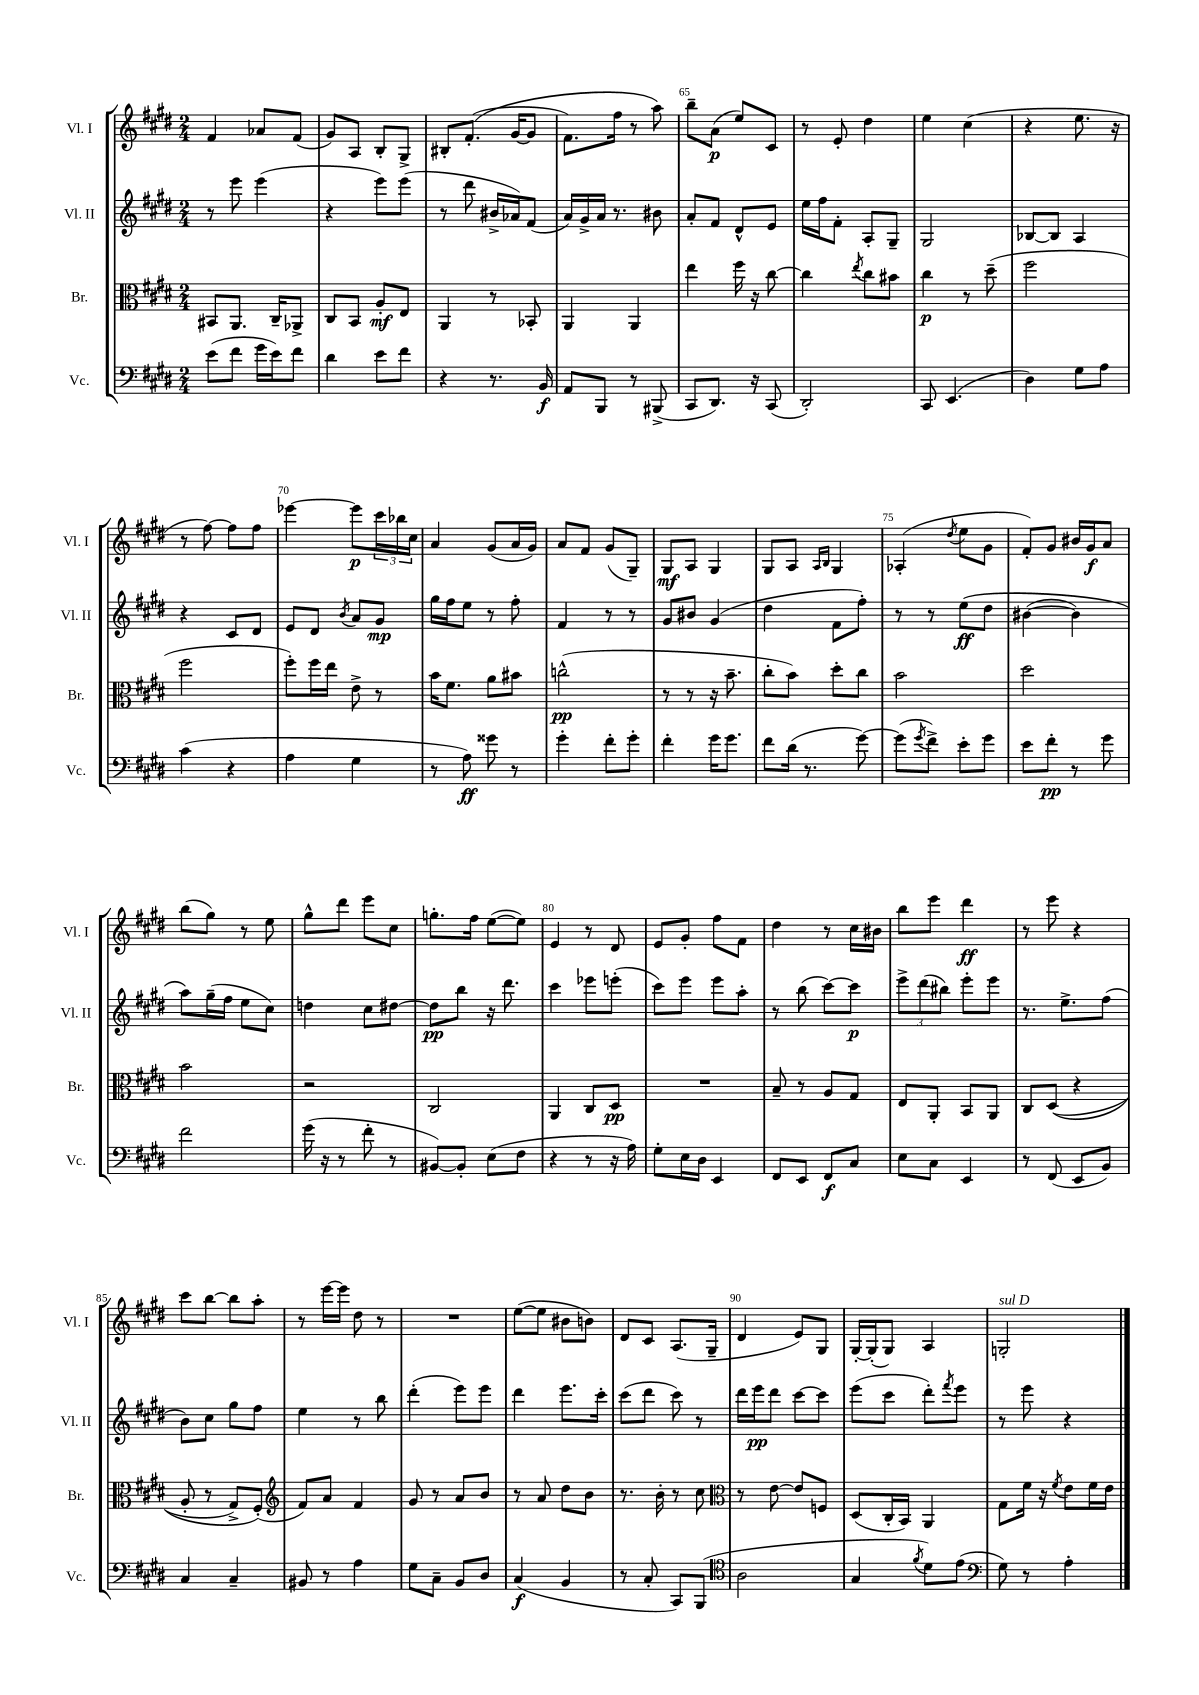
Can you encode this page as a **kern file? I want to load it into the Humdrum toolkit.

**kern	**dynam	**kern	**dynam	**kern	**dynam	**kern	**dynam
*part4	*part4	*part3	*part3	*part2	*part2	*part1	*part1
*staff4	*staff4	*staff3	*staff3	*staff2	*staff2	*staff1	*staff1
*I"Vc.	*	*I"Br.	*	*I"Vl. II	*	*I"Vl. I	*
*I'Vc.	*	*I'Br.	*	*I'Vl. II	*	*I'Vl. I	*
*clefF4	*	*clefC3	*	*clefG2	*	*clefG2	*
*k[f#c#g#d#]	*	*k[f#c#g#d#]	*	*k[f#c#g#d#]	*	*k[f#c#g#d#]	*
*M2/4	*	*M2/4	*	*M2/4	*	*M2/4	*
=61	=61	=61	=61	=61	=61	=61	=61
(8e\L	.	8BB#X/L	.	8r	.	4f#/	.
8f#\J	.	8.AA/J	.	8eee\	.	.	.
16g#\LL	.	.	.	(4eee\	.	8a-X/L	.
16e\J)	.	16C#~/KL	.	.	.	.	.
8f#\J	.	8AA-X^/J	.	.	.	(8f#/J	.
=62	=62	=62	=62	=62	=62	=62	=62
4d#\	.	8C#/L	.	4r	.	8g#/L)	.
.	.	8BB/J	.	.	.	8A/J	.
8e\L	.	8A'/L	mf	8eee\L)	.	8B'/L	.
8f#\J	.	8E/J	.	(8eee\J	.	8G#^/J	.
=63	=63	=63	=63	=63	=63	=63	=63
4r	.	4AA/	.	8r	.	8B#X'/L	.
.	.	.	.	8ddd#\	.	((8.f#'/J	.
8.r	.	8r	.	16b#X^/LL	.	.	.
.	.	.	.	16a-X/J)	.	[16g#/KL	.
.	.	8BB-X'/	.	(8f#/J	.	8g#/J]	.
16BB/	f	.	.	.	.	.	.
=64	=64	=64	=64	=64	=64	=64	=64
8AA/L	.	4AA/	.	16a/LL)	.	8.f#\L)	.
.	.	.	.	16g#^/	.	.	.
8BBB/J	.	.	.	16a/JJ	.	.	.
.	.	.	.	8.r	.	16ff#\Jk	.
8r	.	4AA/	.	.	.	8r	.
(8BBB#X^/	.	.	.	8b#X\	.	8aa\)	.
=65	=65	=65	=65	=65	=65	=65	=65
8CC#/L	.	4ee\	.	8a'/L	.	8bb~\L	.
8.DD#/J)	.	.	.	8f#/J	.	(8a\J	p
.	.	16ff#\	.	8d#^^/L	.	8ee/L)	.
16r	.	16r	.	.	.	.	.
(8CC#/	.	[8cc#\	.	8e/J	.	8c#/J	.
=66	=66	=66	=66	=66	=66	=66	=66
2DD#'/)	.	4cc#\]	.	16ee\LL	.	8r	.
.	.	.	.	16ff#\J	.	.	.
.	.	.	.	8f#'\J	.	8e'/	.
.	.	8qee/	.	.	.	.	.
.	.	8cc#\L	.	8A'/L	.	4dd#\	.
.	.	8b#X\J	.	8G#~/J	.	.	.
=67	=67	=67	=67	=67	=67	=67	=67
8CC#/	.	4cc#\	p	2G#/	.	4ee\	.
(4.EE/	.	.	.	.	.	.	.
.	.	8r	.	.	.	(4cc#\	.
.	.	(8dd#~\	.	.	.	.	.
=68	=68	=68	=68	=68	=68	=68	=68
4D#\)	.	2ff#\	.	[8B-X/L	.	4r	.
.	.	.	.	8B-/J]	.	.	.
8G#\L	.	.	.	4A/	.	8.ee\	.
8A\J	.	.	.	.	.	.	.
.	.	.	.	.	.	16r	.
!!LO:LB:g=z
=69	=69	=69	=69	=69	=69	=69	=69
(4c#\	.	2ff#\	.	4r	.	8r	.
.	.	.	.	.	.	[8ff#\)	.
4r	.	.	.	8c#/L	.	8ff#\L]	.
.	.	.	.	8d#/J	.	8ff#\J	.
=70	=70	=70	=70	=70	=70	=70	=70
4A\	.	8ff#'\L)	.	8e/L	.	[4eee-X\	.
.	.	16ff#\L	.	8d#/J	.	.	.
.	.	16ee\JJ	.	.	.	.	.
.	.	.	.	8qb/	.	.	.
4G#\	.	8e^\	.	8a/L	.	8eee-\L]	p
.	.	8r	.	8g#/J	mp	24ccc#\L	.
.	.	.	.	.	.	24bb-X\	.
.	.	.	.	.	.	24cc#\JJ	.
=71	=71	=71	=71	=71	=71	=71	=71
8r	.	16b\KL	.	16gg#\LL	.	4a/	.
.	.	8.f#\J	.	16ff#\J	.	.	.
8A\)	ff	.	.	8ee\J	.	.	.
8g##X\	.	8a\L	.	8r	.	(8g#/L	.
8r	.	8b#X\J	.	8ff#'\	.	16a/L	.
.	.	.	.	.	.	16g#/JJ)	.
=72	=72	=72	=72	=72	=72	=72	=72
4g#'\	.	(2ccn^^\	pp	4f#/	.	8a/L	.
.	.	.	.	.	.	8f#/J	.
8f#'\L	.	.	.	8r	.	(8g#/L	.
8g#'\J	.	.	.	8r	.	8G#~/J)	.
=73	=73	=73	=73	=73	=73	=73	=73
4f#'\	.	8r	.	8g#/L	.	8G#/L	mf
.	.	8r	.	8b#X/J	.	8A/J	.
16g#\KL	.	16r	.	(4g#/	.	4G#/	.
8.g#\J	.	8.b~\	.	.	.	.	.
=74	=74	=74	=74	=74	=74	=74	=74
8f#\L	.	8cc#'\L	.	4dd#\	.	8G#/L	.
(16d#\Jk	.	8b\J)	.	.	.	8A/J	.
8.r	.	.	.	.	.	.	.
.	.	.	.	.	.	16qqA/LL	.
.	.	.	.	.	.	16qqB/JJ	.
.	.	8dd#'\L	.	8f#\L	.	4G#/	.
[8g#\)	.	8cc#\J	.	8ff#'\J)	.	.	.
=75	=75	=75	=75	=75	=75	=75	=75
(8g#\L]	.	2b\	.	8r	.	(4A-X'/	.
8qg#/	.	.	.	.	.	.	.
8f#^\J)	.	.	.	8r	.	.	.
.	.	.	.	.	.	8qdd#/	.
8e'\L	.	.	.	(8ee\L	ff	8ee\L	.
8g#\J	.	.	.	8dd#\J	.	8g#\J	.
=76	=76	=76	=76	=76	=76	=76	=76
8e\L	.	2dd#\	.	([4b#X\	.	8f#'/L)	.
8f#'\J	pp	.	.	.	.	8g#/J	.
8r	.	.	.	4b#\])	.	16b#X/LL	.
.	.	.	.	.	.	16g#/J	f
8g#\	.	.	.	.	.	8a/J	.
!!LO:LB:g=z
=77	=77	=77	=77	=77	=77	=77	=77
2f#\	.	2b\	.	8aa\L)	.	(8bb\L	.
.	.	.	.	(16gg#~\L	.	8gg#\J)	.
.	.	.	.	16ff#\JJ	.	.	.
.	.	.	.	8ee\L	.	8r	.
.	.	.	.	8cc#\J)	.	8ee\	.
=78	=78	=78	=78	=78	=78	=78	=78
(16g#\	.	2r	.	4ddn\	.	8gg#^^\L	.
16r	.	.	.	.	.	.	.
8r	.	.	.	.	.	8ddd#\J	.
8f#'\	.	.	.	8cc#\L	.	8eee\L	.
8r	.	.	.	[8dd#X\J	.	8cc#\J	.
=79	=79	=79	=79	=79	=79	=79	=79
[8BB#X/L)	.	2C#/	.	8dd#\L]	pp	8.ggn'\L	.
8BB#'/J]	.	.	.	8bb\J	.	.	.
.	.	.	.	.	.	16ff#\Jk	.
(8E\L	.	.	.	16r	.	([8ee\L	.
.	.	.	.	8.ddd#\	.	.	.
8F#\J	.	.	.	.	.	8ee\J])	.
=80	=80	=80	=80	=80	=80	=80	=80
4r	.	4AA/	.	4ccc#\	.	4e/	.
8r	.	8C#/L	.	8eee-X\L	.	8r	.
16r	.	8D#/J	pp	(8eeen'\J	.	8d#/	.
16A\)	.	.	.	.	.	.	.
=81	=81	=81	=81	=81	=81	=81	=81
8G#'\L	.	2r	.	8ccc#\L)	.	8e/L	.
16E\L	.	.	.	8eee\J	.	8g#'/J	.
16D#\JJ	.	.	.	.	.	.	.
4EE/	.	.	.	8eee\L	.	8ff#\L	.
.	.	.	.	8aa'\J	.	8f#\J	.
=82	=82	=82	=82	=82	=82	=82	=82
8FF#/L	.	8B~/	.	8r	.	4dd#\	.
8EE/J	.	8r	.	(8bb\	.	.	.
8FF#/L	f	8A/L	.	[8ccc#\L)	.	8r	.
8C#/J	.	8G#/J	.	8ccc#\J]	p	16cc#\LL	.
.	.	.	.	.	.	16b#X\JJ	.
=83	=83	=83	=83	=83	=83	=83	=83
8E\L	.	8E/L	.	12eee^\L	.	8bb\L	.
.	.	.	.	(12ddd#\	.	.	.
8C#\J	.	8AA'/J	.	.	.	8eee\J	.
.	.	.	.	12bb#X\J)	.	.	.
4EE/	.	8BB/L	.	8eee'\L	.	4ddd#\	ff
.	.	8AA/J	.	8eee\J	.	.	.
=84	=84	=84	=84	=84	=84	=84	=84
8r	.	8C#/L	.	8.r	.	8r	.
(8FF#/	.	((8D#/J	.	.	.	8eee\	.
.	.	.	.	8.ee^\L	.	.	.
8EE/L	.	4r	.	.	.	4r	.
8BB/J)	.	.	.	(8ff#\J	.	.	.
!!LO:LB:g=z
=85	=85	=85	=85	=85	=85	=85	=85
4C#/	.	8A'/	.	8b\L)	.	8ccc#\L	.
.	.	8r	.	8cc#\J	.	[8bb\J	.
4C#~/	.	8G#^/L)	.	8gg#\L	.	8bb\L]	.
.	.	(8F#'/J)	.	8ff#\J	.	8aa'\J	.
=86	=86	=86	=86	=86	=86	=86	=86
*	*	*clefG2	*	*	*	*	*
8BB#X/	.	8f#/L)	.	4ee\	.	8r	.
8r	.	8a/J	.	.	.	[16eee\LL	.
.	.	.	.	.	.	16eee\JJ]	.
4A\	.	4f#/	.	8r	.	8dd#\	.
.	.	.	.	8bb\	.	8r	.
=87	=87	=87	=87	=87	=87	=87	=87
8G#\L	.	8g#/	.	(4ddd#'\	.	2r	.
8C#~\J	.	8r	.	.	.	.	.
8BB/L	.	8a/L	.	8eee\L)	.	.	.
8D#/J	.	8b/J	.	8eee\J	.	.	.
=88	=88	=88	=88	=88	=88	=88	=88
(4C#/	f	8r	.	4ddd#\	.	([8ee\L	.
.	.	8a/	.	.	.	8ee\J]	.
4BB/	.	8dd#\L	.	8.eee\L	.	8b#X\L	.
.	.	8b\J	.	.	.	8bn\J)	.
.	.	.	.	16ccc#'\Jk	.	.	.
=89	=89	=89	=89	=89	=89	=89	=89
8r	.	8.r	.	(8ccc#\L	.	8d#/L	.
8C#'/	.	.	.	8ddd#\J	.	8c#/J	.
.	.	16b'\	.	.	.	.	.
8CC#/L)	.	8r	.	8ccc#\)	.	(8.A/L	.
(8BBB/J	.	8cc#\	.	8r	.	.	.
.	.	.	.	.	.	16G#~/Jk	.
=90	=90	=90	=90	=90	=90	=90	=90
*clefC4	*	*clefC3	*	*	*	*	*
2A\	.	8r	.	16ddd#\LL	.	4d#/	.
.	.	.	.	16eee\J	pp	.	.
.	.	[8e\	.	8ddd#\J	.	.	.
.	.	8e/L]	.	[8ccc#\L	.	8e/L)	.
.	.	8Fn/J	.	8ccc#\J]	.	8G#/J	.
=91	=91	=91	=91	=91	=91	=91	=91
4G#/	.	(8D#/L	.	(8eee\L	.	[16G#'/LL	.
.	.	.	.	.	.	(16G#'/J]	.
.	.	16C#'/L	.	8ccc#\J	.	8G#/J)	.
.	.	16BB/JJ)	.	.	.	.	.
8qf#/	.	.	.	.	.	.	.
8d#\L)	.	4AA/	.	8ddd#'\L)	.	4A/	.
.	.	.	.	8qfff#/	.	.	.
(8e\J	.	.	.	8eee\J	.	.	.
=92	=92	=92	=92	=92	=92	=92	=92
*clefF4	*	*	*	*	*	*	*
!	!	!	!	!	!	!LO:TX:a:i:t=sul D	!
8G#\)	.	8G#\L	.	8r	.	2Gn'/	.
8r	.	16f#\Jk	.	8eee\	.	.	.
.	.	16r	.	.	.	.	.
.	.	8qf#/	.	.	.	.	.
4A'\	.	8e\L	.	4r	.	.	.
.	.	16f#\L	.	.	.	.	.
.	.	16e\JJ	.	.	.	.	.
==	==	==	==	==	==	==	==
*-	*-	*-	*-	*-	*-	*-	*-
